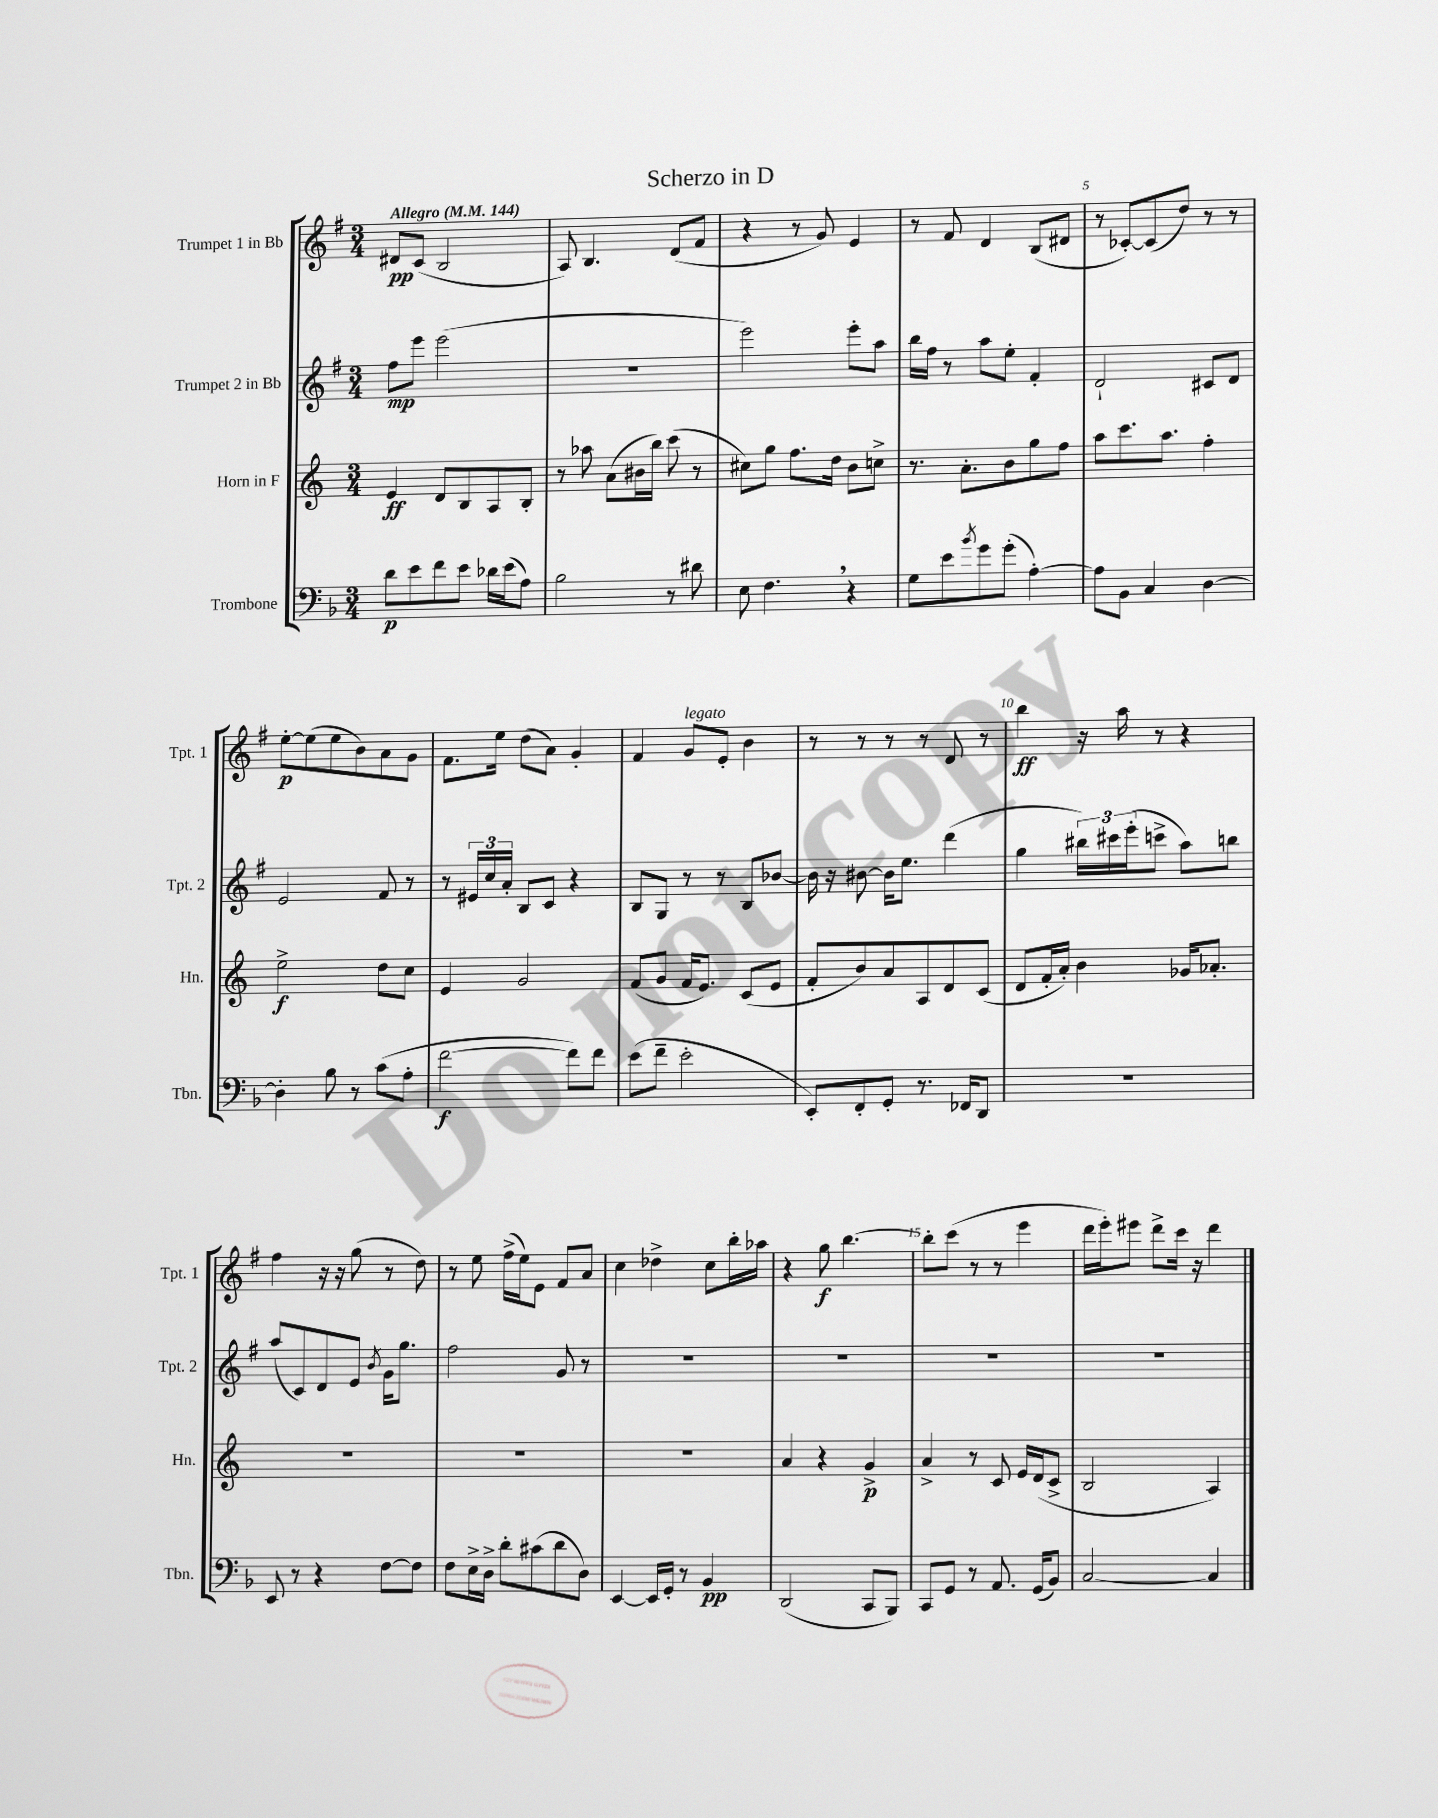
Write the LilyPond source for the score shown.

\header { title = "Scherzo in D" }
<<
\new StaffGroup <<
\new Staff = "s0" \with { instrumentName = "Trumpet 1 in Bb" shortInstrumentName = "Tpt. 1" } {
    \clef treble \key g \major \numericTimeSignature \time 3/4 \tempo "Allegro" 4 = 144
    dis'8\pp c'8( b2 |
    a8) b4. d'8( fis'8 |
    r4 r8 g'8) e'4 |
    r8 fis'8 d'4 b8( dis'8 |
    r8 ces'8~-.) ces'8( d''8) r8 r8 |
    e''8~-.\p e''8( e''8 b'8) a'8 g'8 |
    fis'8. e''16 d''8( a'8) g'4-. |
    fis'4 g'8^\markup { \italic "legato" } e'8-. b'4 |
    r8 r8 r8 r8 d'8 r8 |
    b''4\ff r16 a''16 r8 r4 |
    fis''4 r16 r16 g''8( r8 d''8) |
    r8 e''8 fis''16->( e''16) e'8 fis'8 a'8 |
    c''4 des''4-> c''8 b''16-. aes''16 |
    r4 g''8\f b''4.~ |
    b''8-. c'''8( r8 r8 e'''4 |
    d'''16 e'''16-.) eis'''8 d'''8-> c'''16 r16 d'''4 \bar "|." |
}
\new Staff = "s1" \with { instrumentName = "Trumpet 2 in Bb" shortInstrumentName = "Tpt. 2" } {
    \clef treble \key g \major \numericTimeSignature \time 3/4
    fis''8\mp e'''8 e'''2( |
    R2. |
    e'''2) e'''8-. a''8 |
    b''16 fis''16 r8 a''8 e''8-. fis'4-. |
    d'2-! cis'8 d'8 |
    e'2 fis'8 r8 |
    r8 \tuplet 3/2 { eis'16 c''16 a'16-. } b8 c'8 r4 |
    b8 g8 r8 r8 b8 bes'8~ |
    bes'16 r16 bis'8~ bis'16 e''8. d'''4( |
    g''4 \tuplet 3/2 { bis''16) cis'''16 e'''16-.( } c'''8-> a''8) b''8 |
    a''8( c'8) d'8 e'8 \acciaccatura { b'8 } g'16 g''8. |
    fis''2 g'8 r8 |
    R2. |
    R2. |
    R2. |
    R2. \bar "|." |
}
\new Staff = "s2" \with { instrumentName = "Horn in F" shortInstrumentName = "Hn." } {
    \clef treble \key c \major \numericTimeSignature \time 3/4
    e'4\ff d'8 b8 a8 b8-. |
    r8 aes''8 a'8( bis'16 b''16) c'''8( r8 |
    cis''8) g''8 f''8. d''16 b'8 c''8-> |
    r8. a'8.-. b'8 g''8 f''8 |
    a''8 c'''8. a''8. f''4-. |
    e''2->\f d''8 c''8 |
    e'4 g'2 |
    f'8( g'8 f'16 e'8.) c'8( e'8 |
    f'8-. b'8) a'8 a8 d'8 c'8( |
    d'8 f'16-. a'16-.) b'4 ges'16 aes'8.-. |
    R2. |
    R2. |
    R2. |
    a'4 r4 g'4->\p |
    a'4-> r8 c'8 e'16 d'16( c'8-> |
    b2 a4) \bar "|." |
}
\new Staff = "s3" \with { instrumentName = "Trombone" shortInstrumentName = "Tbn." } {
    \clef bass \key f \major \numericTimeSignature \time 3/4
    d'8\p e'8 f'8 e'8 des'16 e'16( a8) |
    bes2 r8 dis'8 |
    e8 f4. \breathe r4 |
    g8 e'8 \acciaccatura { bes'8 } g'8 g'8-.( a4~-.) |
    a8 bes,8 c4 d4~ |
    d4-. bes8 r8 c'8( a8-. |
    f'2~\f f'8) f'8 |
    e'8( f'8-- e'2-. |
    e,8-.) f,8-. g,8-. r8. fes,16 d,8 |
    R2. |
    e,8 r8 r4 f8~ f8 |
    f8 e16-> d16-> d'8-. cis'8( d'8 d8) |
    e,4~ e,16 g,16-. r8 bes,4\pp |
    d,2( c,8 bes,,8) |
    c,8 g,8 r8 a,8. g,16( bes,8) |
    c2~ c4 \bar "|." |
}
>>
>>
\layout { \context { \Score \override BarNumber.break-visibility = ##(#f #t #t) barNumberVisibility = #(every-nth-bar-number-visible 5) } }
